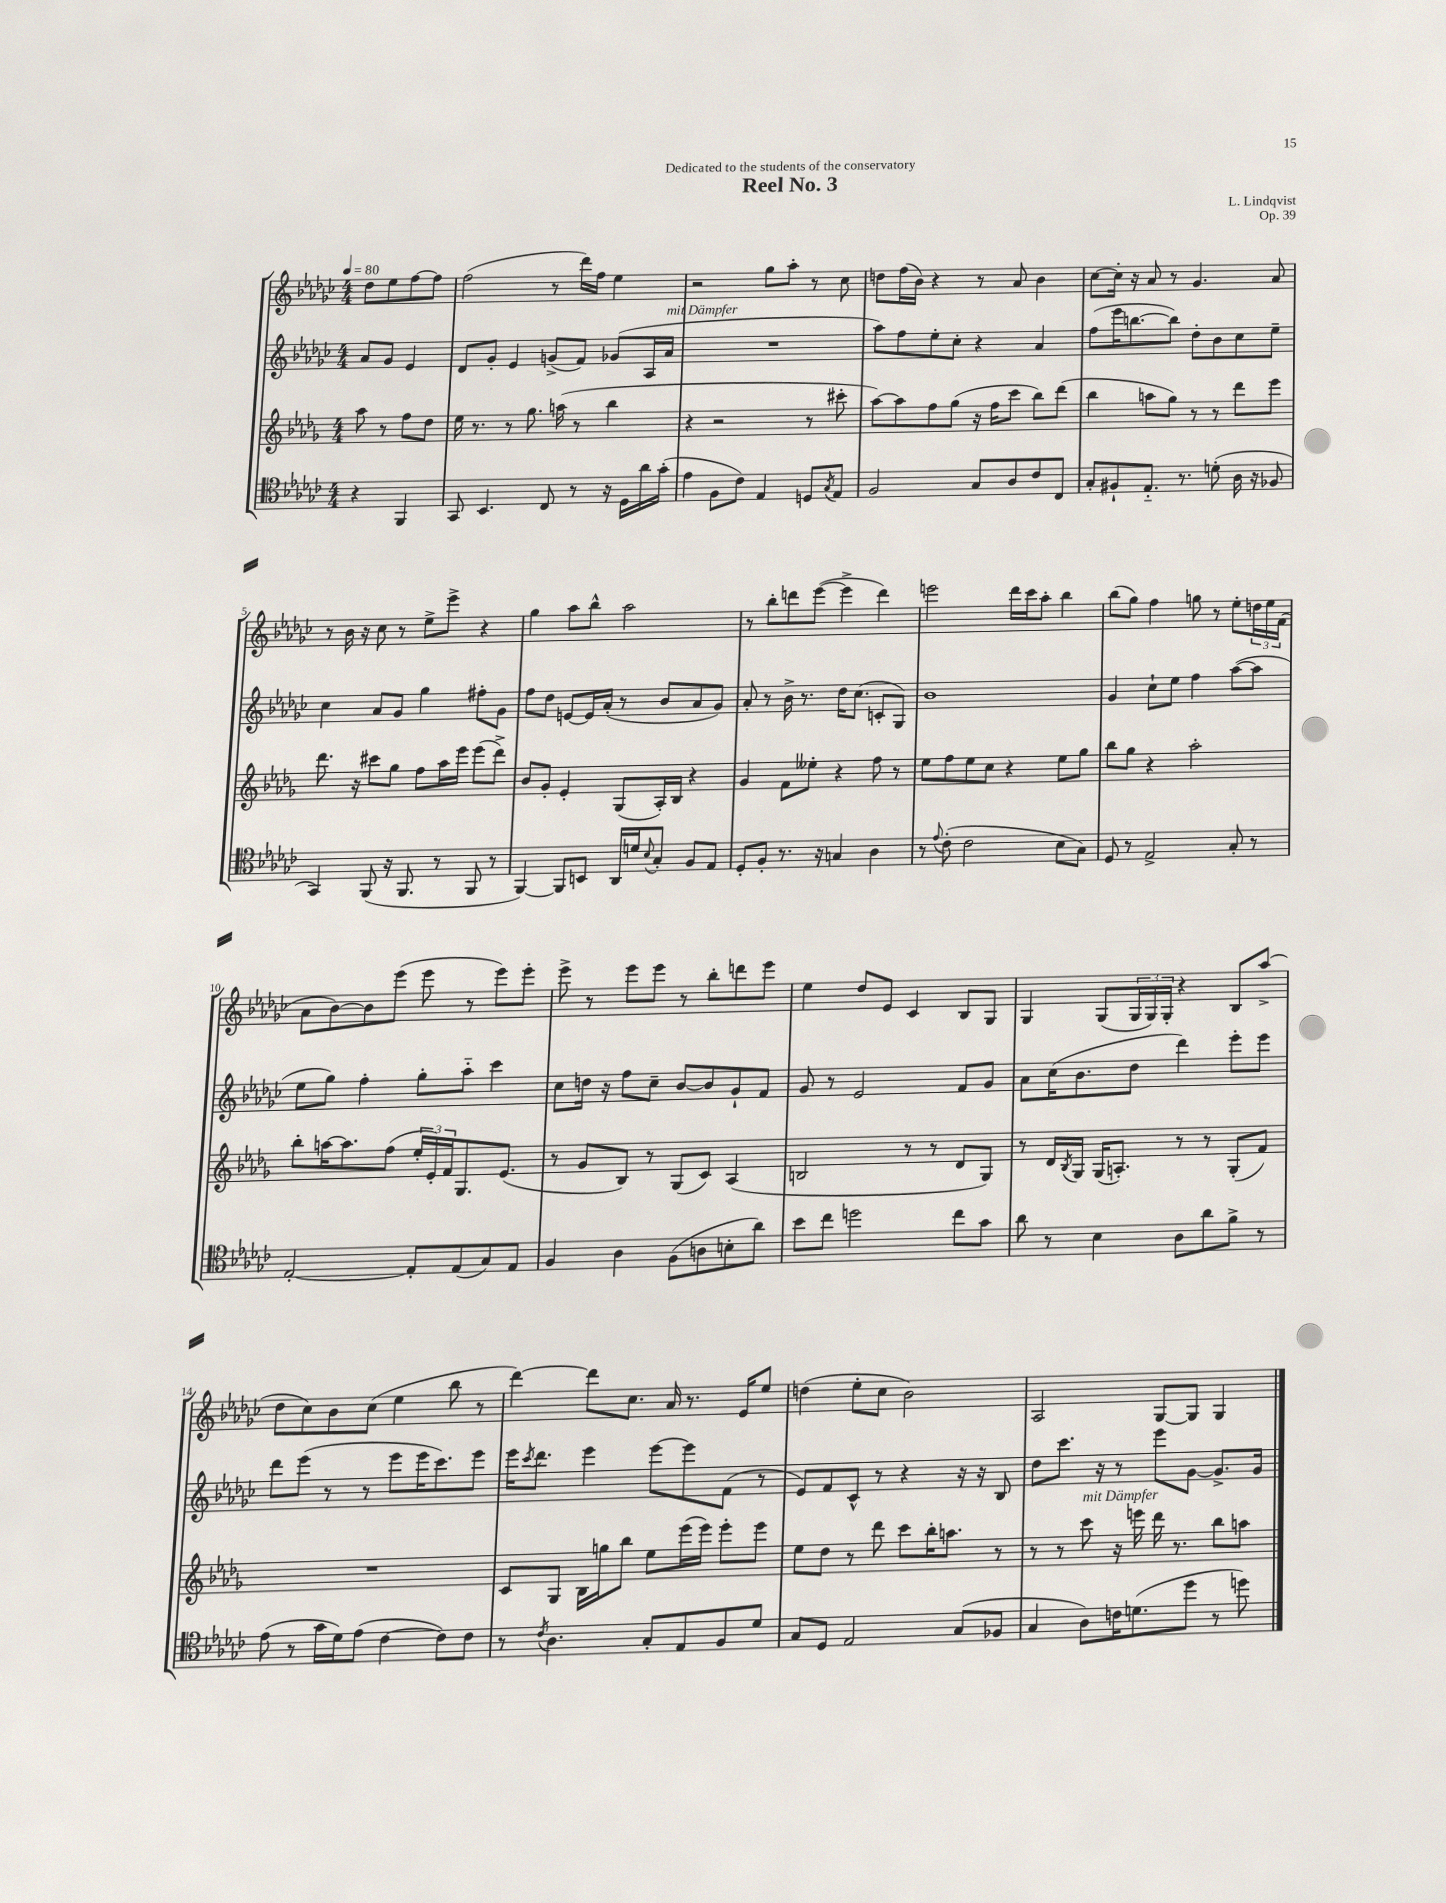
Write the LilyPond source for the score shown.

\header { title = "Reel No. 3" composer = "L. Lindqvist" dedication = "Dedicated to the students of the conservatory" opus = "Op. 39" }
<<
\new StaffGroup <<
\new Staff = "s0" {
    \clef treble \key ges \major \numericTimeSignature \time 4/4 \partial 2 \tempo 4 = 80
    des''8 ees''8 f''8~ f''8 |
    f''2( r8 des'''16) f''16 ees''4 |
    r2 ges''8 aes''8-. r8 ces''8 |
    d''8 f''16( bes'16) r4 r8 aes'8 bes'4 |
    ces''8~ ces''16-. r16 aes'8 r8 ges'4. aes'8 |
    r8 bes'16 r16 ces''8 r8 ees''8-> ees'''8-> r4 |
    ges''4 aes''8 bes''8-^ aes''2 |
    r8 bes''8-. d'''8 ees'''8~( ees'''4-> d'''4) |
    e'''2 des'''16 ces'''16 aes''8-. bes''4 |
    bes''8( ges''8) f''4 g''8 r8 ees''8-. \tuplet 3/2 { d''16 ees''16 f'16( } |
    aes'8 bes'8~) bes'8 ees'''8( ees'''8 r8 ees'''8) ees'''8-. |
    ees'''8-> r8 ees'''8 ees'''8 r8 bes''8-. d'''8 ees'''8 |
    ees''4 des''8 ees'8 ces'4 bes8 ges8 |
    ges4 ges8( \tuplet 3/2 { ges16 ges16) ges16-. } r4 bes8 aes''8->( |
    des''8 ces''8) bes'8 ces''8( ees''4 bes''8 r8 |
    des'''4~) des'''8 ces''8. aes'16 r8. ees'16 ees''8 |
    d''4( ees''8-. ces''8 bes'2) |
    aes2 ges8~ ges8 ges4 \bar "|." |
}
\new Staff = "s1" {
    \clef treble \key ges \major \numericTimeSignature \time 4/4 \partial 2
    aes'8 ges'8 ees'4 |
    des'8 ges'8-. ees'4 g'8->( f'8) ges'8( aes16 aes'16^\markup { \italic "mit Dämpfer" } |
    R1 |
    aes''8) f''8 ees''8-. ces''8-. r4 aes'4 |
    f''8( ees'''16 b''8.~ b''8) des''8-. bes'8 ces''8 ees''8-- |
    ces''4 aes'8 ges'8 ges''4 fis''8-. ges'8 |
    f''8 des''8 e'8~ e'16 aes'16-.( r8 bes'8 aes'8 ges'8) |
    aes'8-. r8 bes'16-> r8. des''16 ces''8.( c'8-. ges8) |
    bes'1 |
    ges'4 ces''8-! ees''8 f''4 aes''8~( aes''8 |
    ees''8 ges''8) f''4-. ges''8-. aes''8-_ ces'''4 |
    ces''8 d''16 r16 f''8 ces''8-- bes'8~ bes'8 ges'8-! f'8 |
    ges'8 r8 ees'2 f'8 ges'8 |
    aes'8 ces''16( bes'8. des''8 des'''4) ees'''8-. ees'''8 |
    des'''8 ees'''8( r8 r8 ees'''8 ees'''16 ces'''8.) ees'''8 |
    ees'''16 \acciaccatura { ces'''8 } des'''8. ees'''4 ees'''8~ ees'''8 f'8( r8 |
    ees'8) f'8 ces'8-^ r8 r4 r16 r16 bes8 |
    des''8 ces'''8. r16 r8 ees'''8 ges'8~ ges'8.-> ges'16 \bar "|." |
}
\new Staff = "s2" {
    \clef treble \key des \major \numericTimeSignature \time 4/4 \partial 2
    aes''8 r8 f''8 des''8 |
    ees''16 r8. r8 ges''8. a''16( r8 bes''4 |
    r4 r2 r8 cis'''8-. |
    aes''8~) aes''8 f''8 ges''8( r16 f''16 c'''8 bes''8) des'''8( |
    bes''4 a''8 ges''8) r8 r8 des'''8 ees'''8 |
    des'''8. r16 cis'''8 ges''8 f''8 aes''16 ees'''16 ees'''8( des'''8->) |
    bes'8 ges'8-. ees'4-. ges8( aes16-.) bes16 r4 |
    ges'4 f'8 eeses''8-. r4 f''8 r8 |
    ees''8 f''8 ees''8 c''8 r4 ees''8 ges''8 |
    bes''8 ges''8 r4 aes''2-. |
    bes''8-. a''16~ a''8. f''8( \tuplet 3/2 { ees''16-. ees'16-.) f'16 } ges8. ees'8.( |
    r8 ges'8 bes8) r8 ges8( c'8) aes4( |
    b2 r8 r8 des'8 ges8) |
    r8 des'16 \acciaccatura { bes8 } ges16 ges16( a8.-.) r8 r8 ges8-.( f'8) |
    R1 |
    c'8 ges8 bes16 g''16 bes''8 ees''8 ees'''16( ees'''16) ees'''8-. ees'''8 |
    ees''8 des''8 r8 des'''8 c'''8 bes''16-. a''8. r8 |
    r8 r8 c'''8^\markup { \italic "mit Dämpfer" } r16 e'''16 des'''16 r8. bes''8 a''8 \bar "|." |
}
\new Staff = "s3" {
    \clef tenor \key ges \major \numericTimeSignature \time 4/4 \partial 2
    r4 f,4 |
    ges,8 bes,4. ces8 r8 r16 des16 aes'16 ges'16-.( |
    ees'4 f8 ces'8) ees4 d8 \acciaccatura { ges8 } ees8 |
    f2 ges8 aes8 ces'8 ces8 |
    ges8-. fis8-! ees8.-_ r8. d'8-.( aes16 r16 fes8 |
    ges,4) f,8( r16 f,8. r8 f,8 r8 |
    f,4~) f,8 b,8 aes,16 d'16 \appoggiatura { bes8 } ges8-. f8 ees8 |
    des8-. f8-. r8. r16 g4 aes4 |
    r8 \appoggiatura { ees'8 } ces'8-.( ces'2 bes8 ges8) |
    des8 r8 ees2-> ges8-. r8 |
    ees2~-. ees8-. ees8( ges8) ees8 |
    f4 aes4 f8( a8 b8-. aes'8) |
    bes'8 ces''8 d''2 ces''8 ges'8 |
    aes'8 r8 bes4 aes8 aes'8 f'8-> r8 |
    ees'8( r8 ges'16 des'16) ees'8( ces'4~ ces'8) ces'8 |
    r8 \acciaccatura { ces'8 } aes4. ges8-. ees8 f8 des'8 |
    ges8 des8 ees2 ges8( fes8 |
    ges4 aes8) c'16 d'8.( des''8 r8 d''8) \bar "|." |
}
>>
>>
